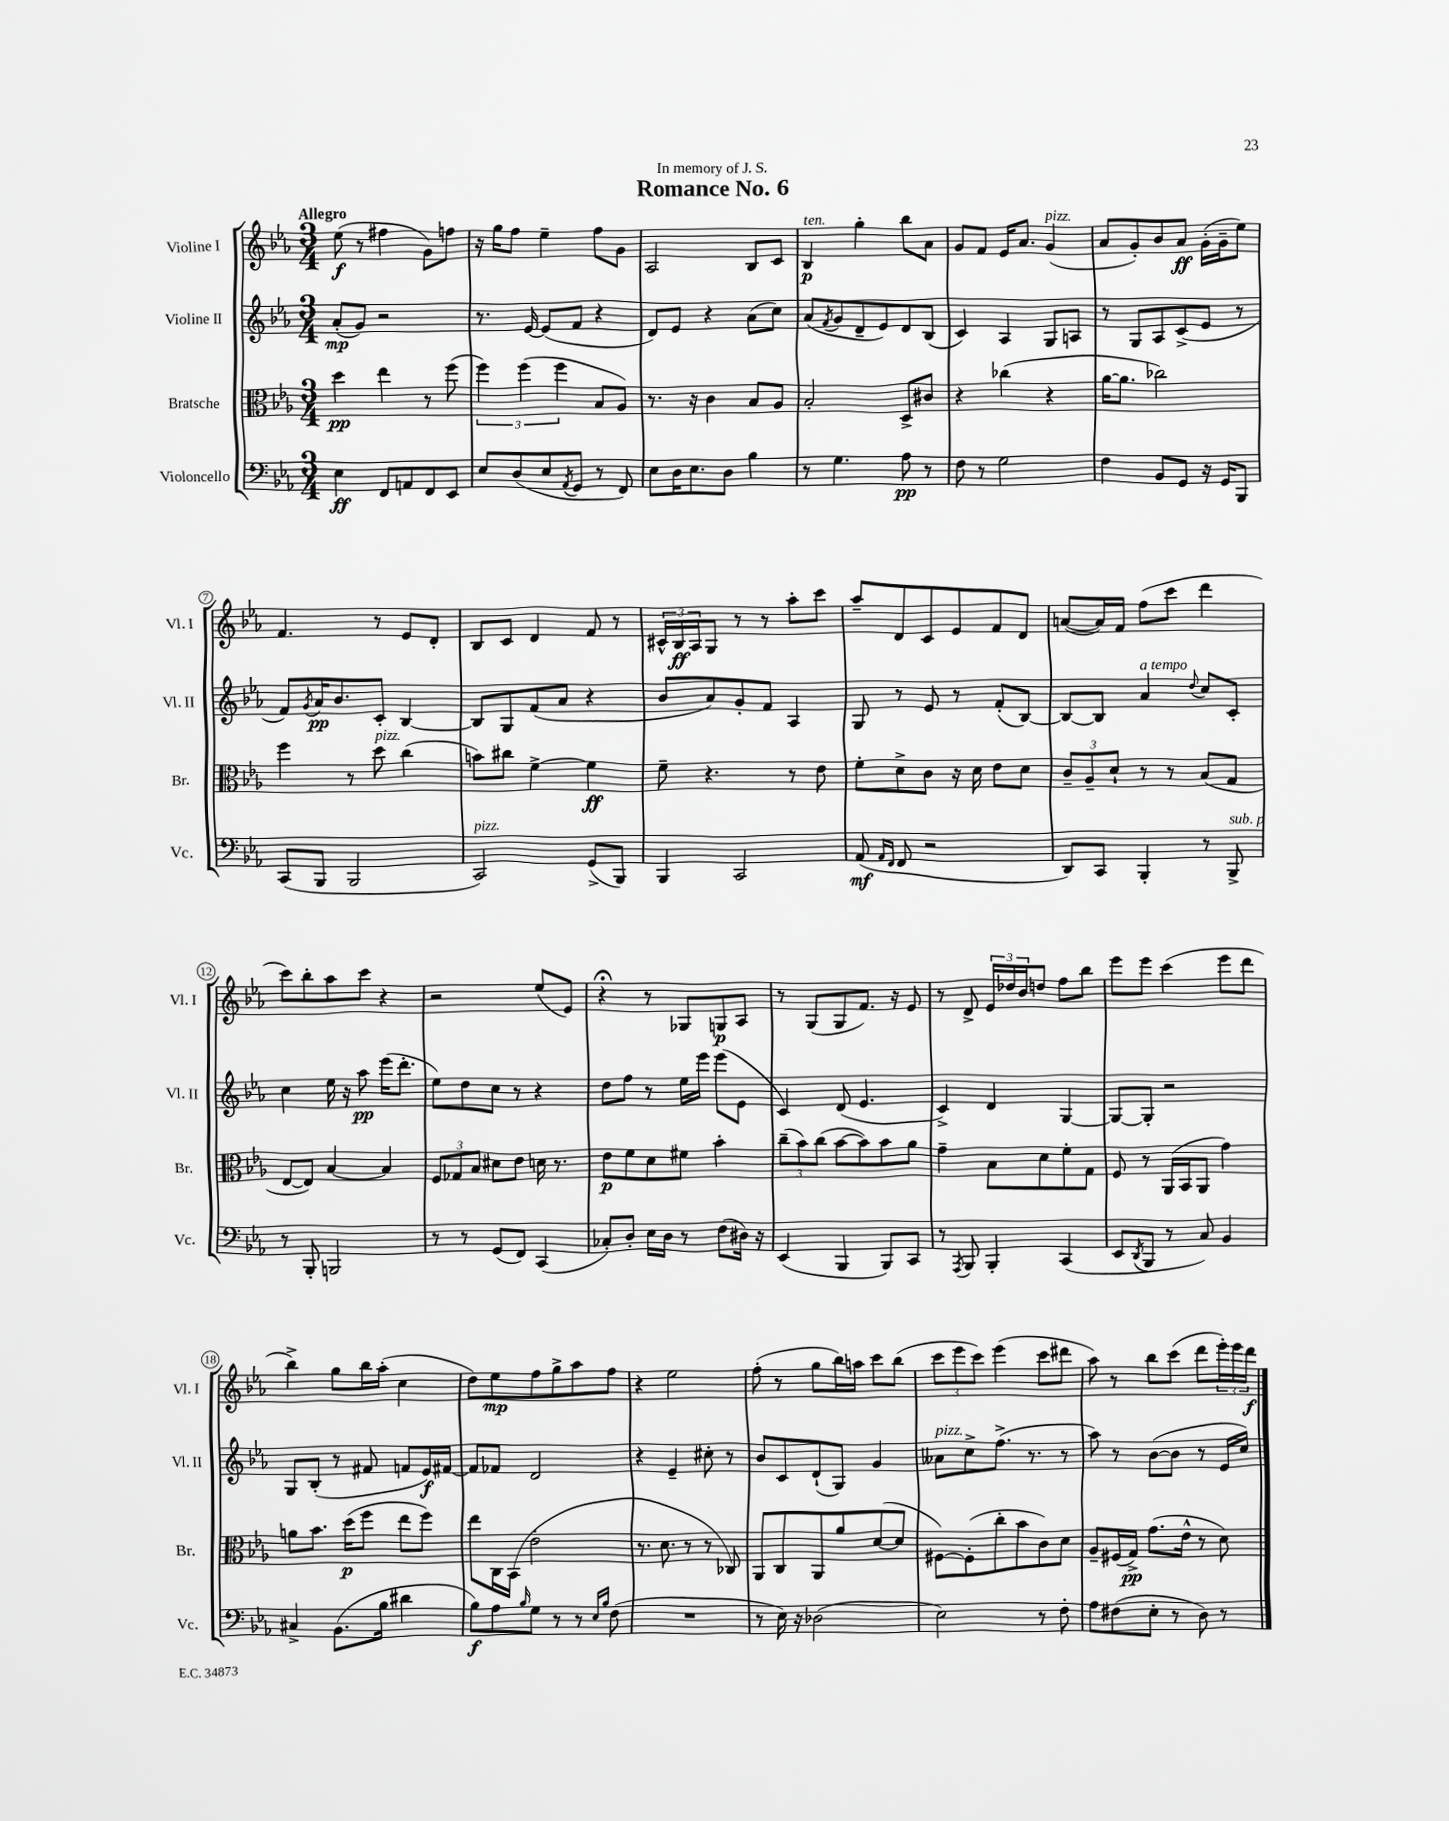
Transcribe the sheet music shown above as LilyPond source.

\header { title = "Romance No. 6" dedication = "In memory of J. S." }
<<
\new StaffGroup <<
\new Staff = "s0" \with { instrumentName = "Violine I" shortInstrumentName = "Vl. I" } {
    \clef treble \key ees \major \numericTimeSignature \time 3/4 \tempo "Allegro"
    ees''8\f( r8 fis''4 g'8) f''8 |
    r16 g''16 f''8 ees''4-- f''8 g'8 |
    aes2 bes8 c'8 |
    bes4\p^\markup { \italic "ten." } g''4-. bes''8 aes'8 |
    g'8 f'8 ees'16 aes'8. g'4^\markup { \italic "pizz." }( |
    aes'8 g'8-.) bes'8 aes'8\ff g'16-.( g'16-- ees''8) |
    f'4. r8 ees'8 d'8-. |
    bes8 c'8 d'4 f'8 r8 |
    \tuplet 3/2 { cis'16-^ bes16\ff aes16 } g8 r8 r8 aes''8-. c'''8 |
    aes''8-- d'8 c'8 ees'8 f'8 d'8 |
    a'8~( a'16) f'16 f''8( c'''8 d'''4 |
    c'''8) bes''8-. aes''8 c'''8 r4 |
    r2 ees''8( ees'8) |
    r4\fermata r8 ges8 g8\p aes8 |
    r8 g8( g8 f'8.) r16 ees'8 |
    r8 d'8-> \tuplet 3/2 { ees'16 des''16 bes'16 } d''8 f''8 bes''8 |
    ees'''8 ees'''8 c'''4( ees'''8 d'''8 |
    bes''4->) g''8 bes''16 aes''16-.( c''4 |
    d''8) ees''8\mp f''8 g''8-> aes''8 f''8 |
    r4 ees''2 |
    f''8-.( r8 g''8 bes''16) a''16 c'''8 bes''8( |
    \tuplet 3/2 { c'''8 ees'''8 c'''8) } ees'''4( c'''8 dis'''8 |
    aes''8) r8 bes''8 c'''8( d'''8 \tuplet 3/2 { ees'''16-.) ees'''16 d'''16\f } \bar "|." |
}
\new Staff = "s1" \with { instrumentName = "Violine II" shortInstrumentName = "Vl. II" } {
    \clef treble \key ees \major \numericTimeSignature \time 3/4
    aes'8-.\mp( g'8) r2 |
    r8. ees'16~ ees'8( f'8 r4 |
    d'8) ees'8 r4 aes'8( c''8) |
    aes'8( \acciaccatura { f'8 } g'8 d'8-- ees'8) d'8 bes8( |
    c'4) aes4 g8 a8 |
    r8 g8 aes8 c'8->( ees'8 r8 |
    f'8) \acciaccatura { g'8 } aes'16\pp bes'8. c'8-. bes4~ |
    bes8 g8 f'8( aes'8 r4 |
    bes'8 aes'8) g'8-. f'8 aes4 |
    g8 r8 ees'8 r8 f'8-.( bes8~) |
    bes8~ bes8 aes'4^\markup { \italic "a tempo" } \appoggiatura { d''8 } c''8 c'8-. |
    c''4 ees''16 r16 aes''8\pp ees'''16( d'''8.-. |
    ees''8) d''8 c''8 r8 r4 |
    d''8 f''8 r8 ees''16 ees'''16 ees'''8( ees'8 |
    c'4) d'8( ees'4. |
    c'4->) d'4 g4~ |
    g8~ g8-. r2 |
    g8 bes8-.( r8 fis'8 f'8 ees'16\f) fis'16~ |
    fis'8 fes'8 d'2 |
    r4 ees'4-- cis''8-. r8 |
    bes'8 c'8 d'8-!( g8) g'4 |
    aeses'8^\markup { \italic "pizz." } c''8-> f''8.->( r8. r8 |
    aes''8) r8 bes'8~( bes'8 r8 ees'16 c''16) \bar "|." |
}
\new Staff = "s2" \with { instrumentName = "Bratsche" shortInstrumentName = "Br." } {
    \clef alto \key ees \major \numericTimeSignature \time 3/4
    d''4\pp ees''4 r8 f''8( |
    \tuplet 3/2 { f''4) f''4( f''4 } bes8 aes8) |
    r8. r16 c'4 bes8 aes8 |
    bes2-. d8-> cis'8 |
    r4 ces''4( r4 |
    aes'16~ aes'8. ces''2) |
    f''4 r8 d''8^\markup { \italic "pizz." } c''4( |
    b'8) cis''8 f'4~-> f'4\ff |
    f'8-- r4. r8 ees'8 |
    f'8-. d'8-> c'8 r16 d'16 ees'8 d'8 |
    \tuplet 3/2 { c'8-- aes8-- d'8-! } r8 r8 bes8( g8 |
    ees8~ ees8) bes4~ bes4 |
    \tuplet 3/2 { f8 ges8 bes8 } dis'8 ees'8 d'16 r8. |
    ees'8\p f'8 d'8 fis'8 bes'4-. |
    \tuplet 3/2 { c''8--( bes'8) c''8( } bes'8~ bes'8) bes'8 aes'8 |
    g'4-- bes8 d'8 f'8-. g8 |
    f8 r8 aes,16( bes,16 aes,8 g'4) |
    a'8 bes'8. d''16\p( f''8 ees''8 f''8) |
    ees''8 c16 bes,16( ees'2-. |
    r8. d'8. r8 r8 ces8) |
    aes,8 c8 aes,8 aes'8 d'8~( d'8 |
    fis8~) fis8-.( c''8-. bes'8 c'8) d'8 |
    aes8-- fis16( g16->\pp) g'8.( ees'16-^ r8 d'8) \bar "|." |
}
\new Staff = "s3" \with { instrumentName = "Violoncello" shortInstrumentName = "Vc." } {
    \clef bass \key ees \major \numericTimeSignature \time 3/4
    ees4\ff f,8 a,8 f,8 ees,8 |
    ees8 d8( ees8 \acciaccatura { aes,8 } g,8 r8 f,8) |
    ees8 d16 ees8. d8 bes4 |
    r8 g4. aes8\pp r8 |
    f8 r8 g2 |
    f4 bes,8 g,8 r16 g,16 bes,,8 |
    c,8( bes,,8 bes,,2 |
    c,2^\markup { \italic "pizz." }) g,8->( bes,,8) |
    bes,,4 c,2 |
    aes,8\mf( \grace { aes,16 f,16 } f,8 r2 |
    d,8) c,8 bes,,4-. r8 bes,,8->^\markup { \italic "sub. p" } |
    r8 bes,,8-. b,,2 |
    r8 r8 g,8( f,8) c,4( |
    ces8-.) d8-. ees16 d16 r8 f8( dis16) r16 |
    ees,4( bes,,4 bes,,8) c,8 |
    r8 \acciaccatura { aes,,8 } bes,,8 bes,,4-. c,4( |
    ees,8 \acciaccatura { d,8 } bes,,8 r8 c8) bes,4 |
    cis4-> bes,8.( bes16 dis'4 |
    bes8\f) aes8 \grace { bes16 } g8 r8 r8 \grace { ees16 bes16 } f8( |
    R2. |
    r8 ees16) r16 des2( |
    ees2) r8 f8-. |
    aes8 fis8( ees8-. r8 d8) r8 \bar "|." |
}
>>
>>
\layout { \context { \Score \override BarNumber.stencil = #(make-stencil-circler 0.1 0.3 ly:text-interface::print) } }
